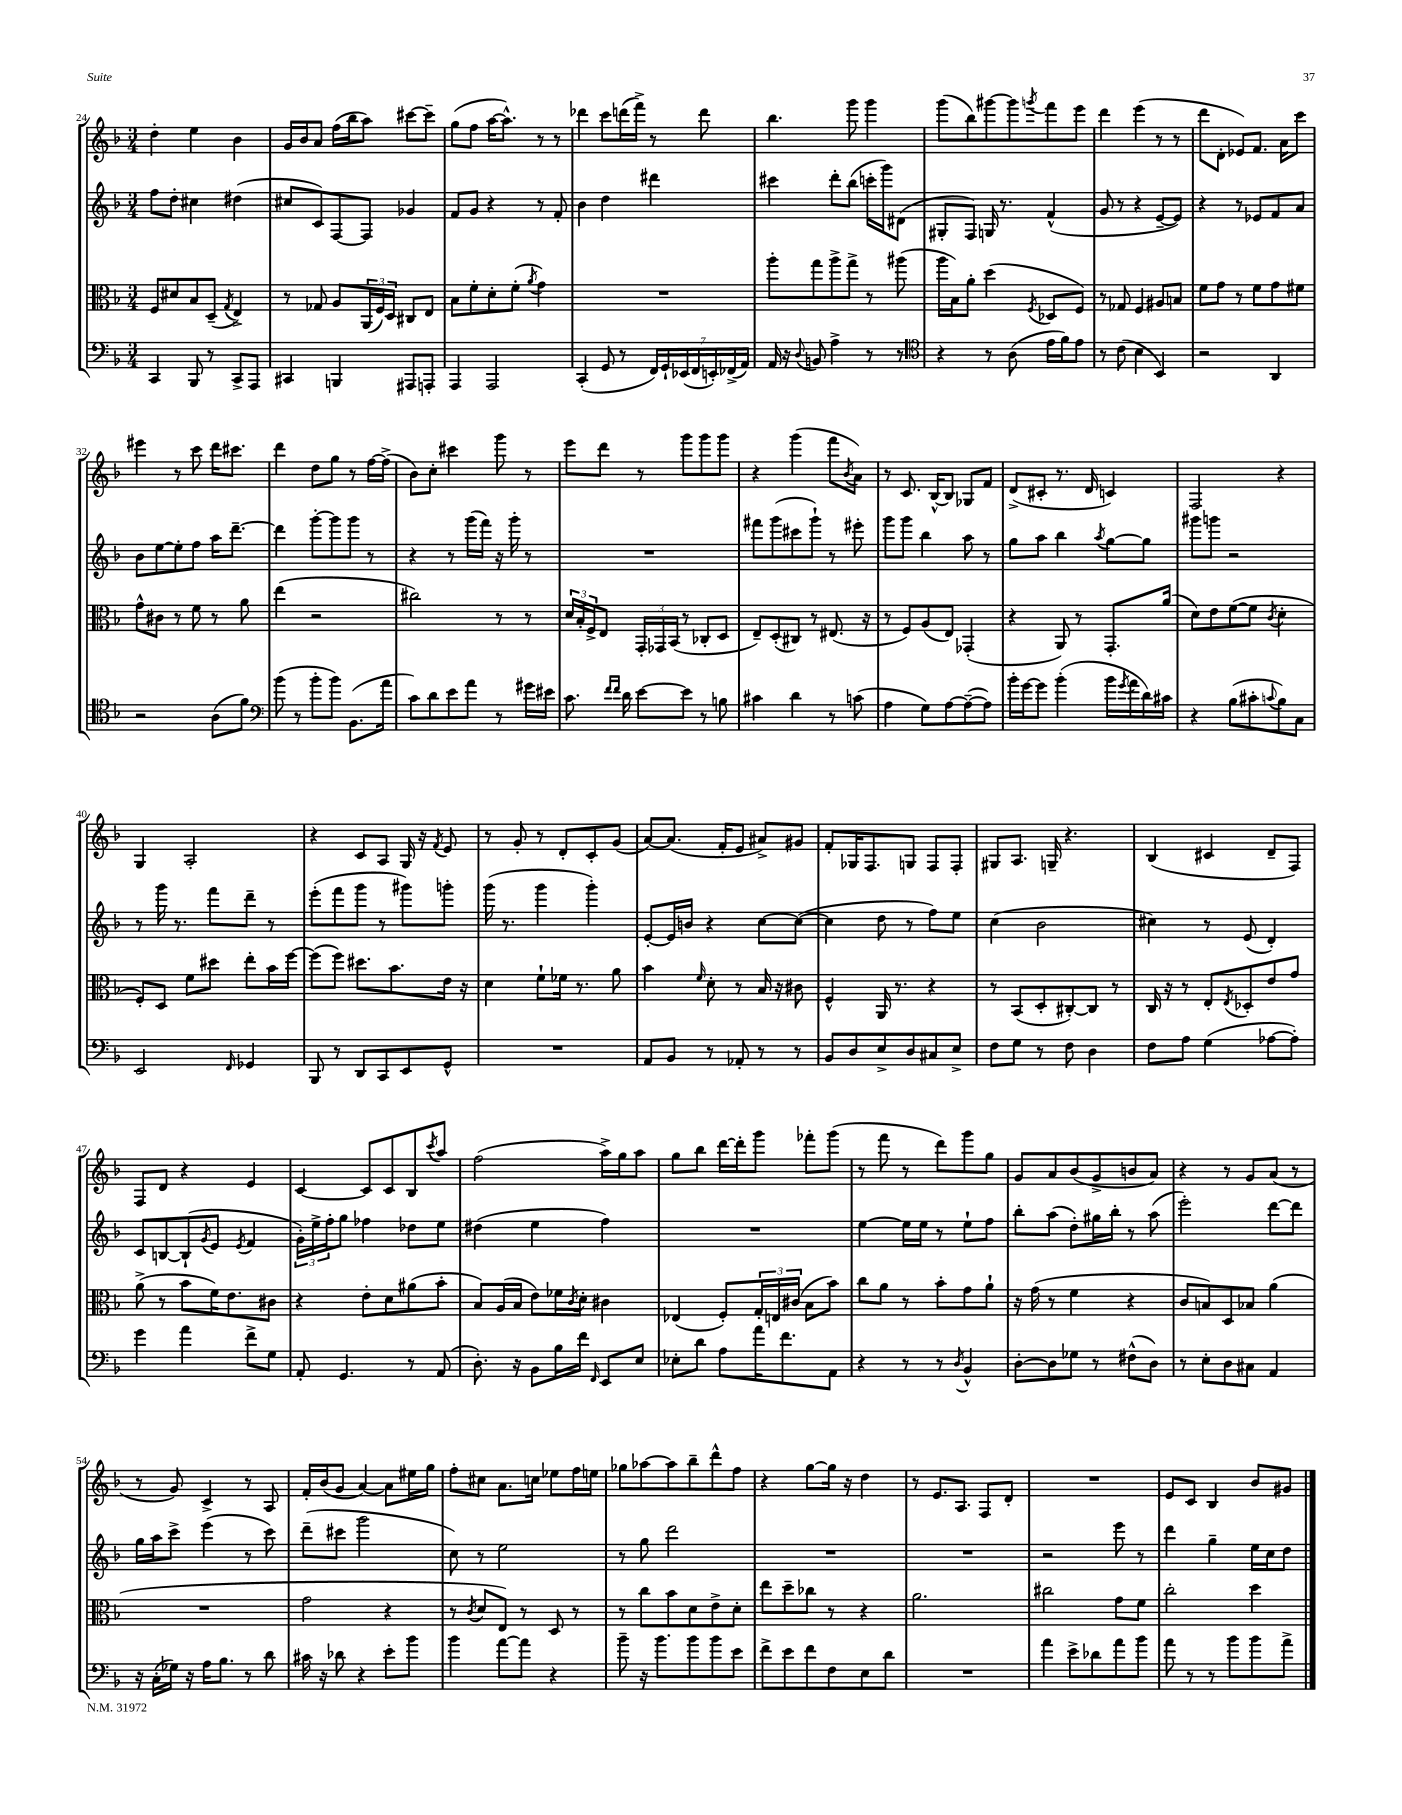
<<
\new StaffGroup <<
\new Staff = "s0" {
    \clef treble \key f \major \numericTimeSignature \time 3/4
    d''4-. e''4 bes'4 |
    g'16 bes'16 a'8 f''16( bes''16 a''8) cis'''8~ cis'''8-- |
    g''8( f''8 a''16~ a''8.-^) r8 r8 |
    des'''4 c'''8 d'''16( f'''16->) r8 d'''8 |
    bes''4. g'''8 g'''4 |
    g'''8( bes''8) gis'''8~ gis'''8 \acciaccatura { g'''8 } f'''8 e'''8 |
    d'''4 e'''4( r8 r8 |
    d'''8 d'8-. ees'8) f'8. a'16 c'''8 |
    eis'''4 r8 c'''8 d'''16 cis'''8. |
    d'''4 d''8 g''8 r8 f''16~ f''16->( |
    bes'8) c''8-. cis'''4 g'''8 r8 |
    e'''8 d'''8 r8 g'''8 g'''8 g'''8 |
    r4 g'''4( f'''8 \acciaccatura { bes'8 } a'8) |
    r8 c'8. bes16~-^ bes8 ges8 f'8 |
    d'8->( cis'8-. r8. d'16 c'4) |
    f2 r4 |
    g4 a2-. |
    r4 c'8 a8 g16 r16 \acciaccatura { f'8 } e'8 |
    r8 g'8-. r8 d'8-. c'8-. g'8( |
    a'8~) a'8.( f'16-. e'8 ais'8->) gis'8 |
    f'8-. ges16 f8. g8 f8 f8-. |
    gis8 a8. g16-- r4. |
    bes4( cis'4 d'8-- f8) |
    f8 d'8 r4 e'4 |
    c'4~ c'8 c'8 bes8 \acciaccatura { c'''8 } a''8 |
    f''2( a''16->) g''16 a''8 |
    g''8 bes''8 d'''16~ d'''16-. g'''8 fes'''8-. g'''8( |
    r8 f'''8 r8 d'''8) g'''8 g''8 |
    g'8 a'8 bes'8( g'8-> b'8 a'8) |
    r4 r8 g'8 a'8( r8 |
    r8 g'8) c'4-> r8 a8 |
    f'16-. bes'16( g'8 a'4~) a'8 eis''16 g''16 |
    f''8-. cis''8 a'8. c''16 ees''8 f''16 e''16 |
    ges''8 aes''8~ aes''8 bes''8-- d'''8-^ f''8 |
    r4 g''8~ g''16 r16 d''4 |
    r8 e'8. a8. f8 d'8-. |
    R2. |
    e'8 c'8 bes4 bes'8 gis'8 \bar "|." |
}
\new Staff = "s1" {
    \clef treble \key f \major \numericTimeSignature \time 3/4
    f''8 d''8-. cis''4 dis''4( |
    cis''8 c'8) f8~ f8 ges'4 |
    f'8 g'8 r4 r8 f'8-. |
    bes'4 d''4 dis'''4 |
    cis'''4 d'''8-. bes''8( c'''16-. g'''16) dis'8( |
    gis8-. f8) g16 r8. f'4-^( |
    g'8 r8 r4 e'8~-- e'8) |
    r4 r8 ees'8 f'8 a'8 |
    bes'8 e''8~ e''8-. f''8 a''16 d'''8.~-- |
    d'''4 g'''8~-. g'''8 g'''8 r8 |
    r4 r8 g'''16( f'''16) r16 g'''16-. r8 |
    R2. |
    fis'''8 g'''8( cis'''8 g'''8-!) r8 eis'''8-. |
    g'''8 g'''8 bes''4 a''8 r8 |
    g''8 a''8 bes''4 \acciaccatura { a''8 } g''8~ g''8 |
    gis'''8 g'''8 r2 |
    r8 g'''16 r8. f'''8 d'''8-- r8 |
    e'''8-.( f'''8 g'''8 r8 gis'''8) g'''8-. |
    g'''16( r8. g'''4 g'''4-.) |
    e'8~-. e'16 b'16 r4 c''8~ c''8~( |
    c''4 d''8 r8 f''8) e''8 |
    c''4( bes'2 |
    cis''4) r8 e'8( d'4-.) |
    c'8 b8~ b8-!( \acciaccatura { g'8 } e'8 \acciaccatura { e'8 } f'4 |
    \tuplet 3/2 { g'16-.) e''16-> f''16-. } g''8 fes''4 des''8 e''8 |
    dis''4( e''4 f''4) |
    R2. |
    e''4~ e''16 e''16 r8 e''8-! f''8 |
    bes''8-. a''8( d''8-.) gis''16 bes''16-. r8 a''8( |
    e'''2-.) d'''8~ d'''8 |
    g''16 a''16 c'''8-> e'''4( r8 c'''8) |
    d'''8--( cis'''8 g'''2 |
    c''8) r8 e''2 |
    r8 g''8 d'''2 |
    R2. |
    R2. |
    r2 e'''8 r8 |
    d'''4 g''4-- e''16 c''16 d''8 \bar "|." |
}
\new Staff = "s2" {
    \clef alto \key f \major \numericTimeSignature \time 3/4
    f8 dis'8 bes8 d8--( \acciaccatura { g8 } e4->) |
    r8 ges8 a8 \tuplet 3/2 { a,16( f16) d16 } cis8 e8 |
    bes8 f'8-. d'8-. f'8-.( \acciaccatura { a'8 } g'4) |
    R2. |
    a''8-. g''8 a''8-> g''8-> r8 ais''8( |
    a''16 bes16) a'8-. d''4( \acciaccatura { f8 } des8 f8) |
    r8 ges8 f4 ais8 b8 |
    f'8 g'8 r8 f'8 g'8 fis'8 |
    g'8-^ cis'8 r8 f'8 r8 a'8 |
    e''4( r2 |
    cis''2) r8 r8 |
    \tuplet 3/2 { d'16 bes16-. f16-> } e8 \tuplet 3/2 { g,16-. ges,16 bes,16( } r8 ces8-. d8 |
    e8--) d8-.( cis8) r8 eis8.( r16 |
    r8 f8) a8( e8) ges,4-.( |
    r4 a,8) r8 g,8.-. a'16( |
    d'8) e'8 f'8~( f'8 \acciaccatura { c'8 } d'4-. |
    f8-.) d8 f'8 dis''8 e''8-. bes'16 f''16~ |
    f''8( f''8) dis''8. bes'8. e'16 r16 |
    d'4 f'8-! fes'16 r8. a'8 |
    bes'4 \grace { f'16 } d'8-. r8 bes16 r16 cis'8 |
    f4-^ a,16 r8. r4 |
    r8 bes,8( d8-. cis8~-.) cis8 r8 |
    c16 r16 r8 e8-. \acciaccatura { e8 } des8-. e'8 g'8 |
    a'8->( r8 bes'8 f'16) e'8. cis'8 |
    r4 e'8-. d'8 ais'8( bes'8-. |
    bes8) a16( bes16 e'8) fes'16 \acciaccatura { c'8 } d'16-. cis'4 |
    ees4( f8-.) \tuplet 3/2 { g16-. e16 cis'16( } bes8 bes'8) |
    c''8 a'8 r8 bes'8-. g'8 a'8-! |
    r16 g'16( r8 f'4 r4 |
    c'8 b8) d8 bes8 a'4( |
    R2. |
    g'2 r4 |
    r8 \acciaccatura { c'8 } d'8 e8) r8 d8 r8 |
    r8 c''8 bes'8 d'8 e'8-> d'8-. |
    e''8 d''8-- ces''8 r8 r4 |
    a'2. |
    cis''2 g'8 f'8 |
    c''2-. d''4 \bar "|." |
}
\new Staff = "s3" {
    \clef bass \key f \major \numericTimeSignature \time 3/4
    c,4 bes,,8 r8 c,8-> a,,8 |
    cis,4 b,,4 ais,,8 a,,8-. |
    a,,4 a,,2 |
    c,4-.( g,8 r8 \tuplet 7/4 { f,16) g,16-! ees,16( f,16 e,16-.) fes,16->( a,16) } |
    a,16 r16 \appoggiatura { d8 } b,8 a4-> r8 r8 |
    \clef tenor r4 r8 a8( e'16 f'16) e'8 |
    r8 c'8( bes4 bes,4) |
    r2 a,4 |
    r2 a8( f'8) |
    \clef bass bes'8( r8 bes'8-. bes'8) bes,8.( a'16 |
    c'8) d'8 e'8 a'8 r8 gis'16 eis'16 |
    c'8. \grace { f'16 f'16 } d'16 e'8~ e'8 r8 b8 |
    cis'4 d'4 r8 c'8( |
    a4 g8) a8~ a8~--( a8) |
    bes'16-. g'16~ g'8 bes'4-.( bes'16 \acciaccatura { g'8 } a'16 d'16) cis'16 |
    r4 bes8( cis'8-. \appoggiatura { c'8 } bes8) c8 |
    e,2 \grace { f,16 } ges,4 |
    bes,,8 r8 d,8 c,8 e,8 g,8-^ |
    R2. |
    a,8 bes,8 r8 aes,8-. r8 r8 |
    bes,8 d8 e8-> d8 cis8 e8-> |
    f8 g8 r8 f8 d4 |
    f8 a8 g4( aes8~ aes8-.) |
    g'4 a'4 f'8-> g8 |
    a,8-. g,4. r8 a,8( |
    d8.-.) r16 bes,8 bes16 f'16 \grace { f,16 } e,8 e8 |
    ees8-. d'8 a8 a'16 f'8. a,8 |
    r4 r8 r8 \acciaccatura { d8 } bes,4-^ |
    d8~-. d8 ges8 r8 fis8-^( d8) |
    r8 e8-. d8 cis8 a,4 |
    r16 c16-.( ges16) r16 a16 bes8. r8 d'8 |
    cis'16 r16 des'8 r4 e'8-. bes'8 |
    bes'4 a'8~ a'8 r4 |
    bes'8-- r16 bes'8. bes'8 bes'8 e'8 |
    f'8-> e'8 f'8 f8 e8 d'8 |
    R2. |
    a'4 e'8-> des'8 a'8 bes'8 |
    a'8 r8 r8 bes'8 bes'8 a'8-> \bar "|." |
}
>>
>>
\layout { \context { \Score currentBarNumber = #24 } }
